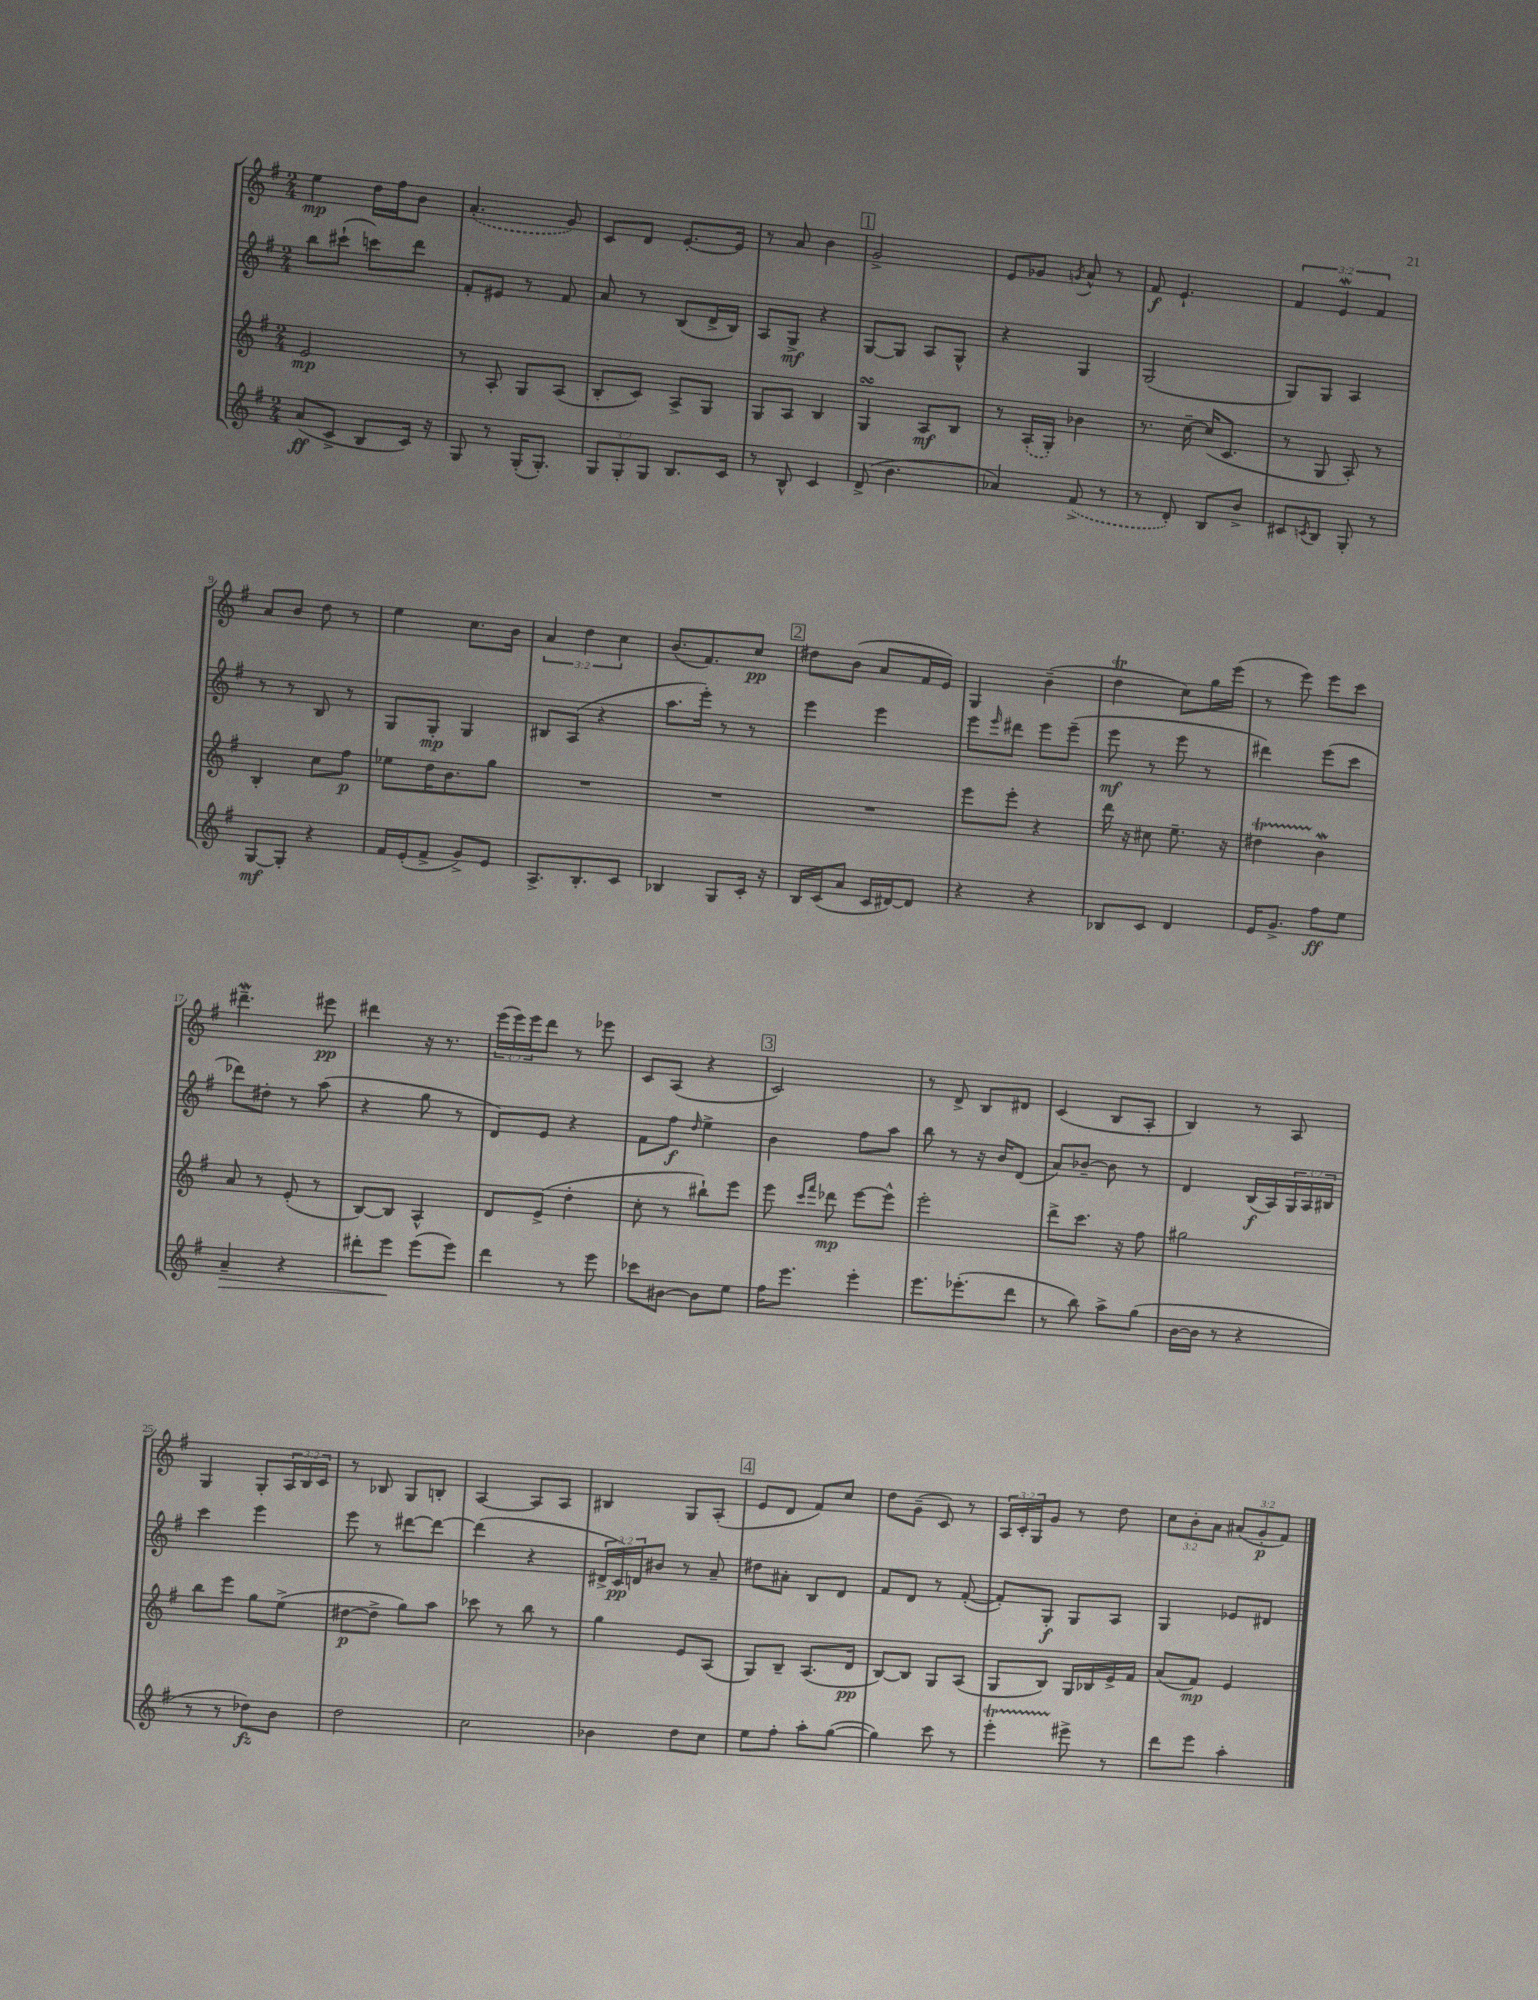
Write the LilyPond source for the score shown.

<<
\new StaffGroup <<
\new Staff = "s0" {
    \clef treble \key g \major \numericTimeSignature \time 2/4 \override Staff.TupletNumber.text = #tuplet-number::calc-fraction-text
    e''4\mp d''16 fis''16 b'8 |
    \once \slurDashed a'4.-.( g'8) |
    c'8 d'8 e'8.~-. e'16 |
    r8 a'8 b'4 |
    \mark \markup { \box "1" } g'2-> |
    e'8 ges'8 \acciaccatura { g'8 } a'8-^ r8 |
    fis'8\f e'4.-! |
    \tuplet 3/2 { fis'4 e'4\mordent fis'4 } |
    a'8 b'8 d''8 r8 |
    e''4 c''8. b'16 |
    \tuplet 3/2 { a'4 d''4 c''4 } |
    b'8.( fis'8.) c''8\pp |
    \mark \markup { \box "2" } dis''8 b'8( a'8 fis'16 e'16) |
    g4 b'4--( |
    d''4\trill c''8) g''16 e'''16( |
    r8 e'''8) e'''8 c'''8 |
    dis'''4.--\mordent eis'''8\pp |
    dis'''4 r16 r8. |
    \tuplet 3/2 { e'''16( e'''16) e'''16 } d'''8 r8 ees'''8 |
    c'8 a8( r4 |
    \mark \markup { \box "3" } c'2) |
    r8 d'8-> b8 dis'8 |
    c'4( b8 a8-. |
    b4) r8 a8 |
    g4 g8-. \tuplet 3/2 { a16 b16 c'16 } |
    r8 bes8 g8 b8-. |
    a4~ a8 a8 |
    bis4 g8 a8-.( |
    \mark \markup { \box "4" } e'8 d'8 fis'8) c''8 |
    d''8 g'8--( c'8) r8 |
    \tuplet 3/2 { a16 c'16-. g16 } g'8 r8 d''8 |
    \tuplet 3/2 { c''8 b'8-. a'8 } \tuplet 3/2 { ais'8( g'8-.\p fis'8) } \bar "|." |
}
\new Staff = "s1" {
    \clef treble \key g \major \numericTimeSignature \time 2/4 \override Staff.TupletNumber.text = #tuplet-number::calc-fraction-text
    b''8 cis'''8-!( c'''8) d'''8 |
    fis'8-. eis'8 r8 fis'8 |
    a'8 r8 b8( d'16-> b16) |
    a8 g8->\mf r4 |
    \mark \markup { \box "1" } g8~ g8 a8 g8-^ |
    r4 g4 |
    g2( |
    g8) g8 a4 |
    r8 r8 b8 r8 |
    g8 g8-.\mp g4 |
    bis8 a8( r4 |
    a''8. e'''16-.) r8 r8 |
    \mark \markup { \box "2" } e'''4 e'''4 |
    e'''8 \grace { e'''16 } dis'''8 e'''8 e'''8--( |
    e'''8\mf r8 e'''8 r8 |
    dis'''4) e'''8( c'''8 |
    des'''8) dis''8-. r8 a''8( |
    r4 g''8 r8 |
    d'8) e'8 r4 |
    fis'8 fis''8\f \grace { d''16 } e''4-> |
    \mark \markup { \box "3" } b'4 fis''8 a''8 |
    b''8 r8 r16 b'16 d'8( |
    a'8) bes'8~-- bes'8 r8 |
    d'4 b16\f( a16) \tuplet 3/2 { g16 a16 bis16 } |
    c'''4 e'''4 |
    e'''8 r8 dis'''8~ dis'''8~ |
    dis'''4( r4 |
    \tuplet 3/2 { dis'16-> c'16\pp) d'16 } bis'8 r8 a'8-- |
    \mark \markup { \box "4" } dis''8 ais'8-. b8 d'8 |
    fis'8 d'8 r8 fis'8~-.( |
    fis'8-.) g8-.\f g8 a8 |
    g4 ees'8 dis'8 \bar "|." |
}
\new Staff = "s2" {
    \clef treble \key g \major \numericTimeSignature \time 2/4
    e'2\mp |
    r8 a8-. g8 a8( |
    b8-. c'8) a8-> g8 |
    g8 a8 b4 |
    \mark \markup { \box "1" } g4\turn a8\mf b8 |
    r8 \once \slurDashed a16-.( g16-.) bes'4 |
    r8. c''16~-- c''16( c'8. |
    r8 g8 a8-.) r8 |
    b4-. c''8 fis''8\p |
    ees''8 d''16 b'8. g''8 |
    R2 |
    R2 |
    \mark \markup { \box "2" } R2 |
    e'''8 e'''8-. r4 |
    d'''16 r16 cis''8 e''8.-- r16 |
    dis''4\startTrillSpan b'4\mordent\stopTrillSpan |
    a'8 r8 e'8-.( r8 |
    b8~) b8 a4-^ |
    d'8 e'8->( d''4-. |
    c''8-. r8 bis''8-!) e'''8 |
    \mark \markup { \box "3" } e'''8 \grace { c'''16 fis'''16 } des'''8\mp e'''8~ e'''8-^ |
    e'''2-. |
    d'''8-> c'''8. r16 fis''8 |
    gis''2 |
    b''8 e'''8 g''8 e''8->( |
    dis''8~\p dis''8-> g''8) a''8 |
    ces'''8 r8 b''8 r8 |
    g''4 e'8 a8( |
    \mark \markup { \box "4" } g8) b8-- a8.( d'16\pp |
    b8~) b8 g8 a8( |
    g8 b8) g16 bes16 e'16-> fis'16 |
    a'8( fis'8\mp) e'4 \bar "|." |
}
\new Staff = "s3" {
    \clef treble \key g \major \numericTimeSignature \time 2/4 \override Staff.TupletNumber.text = #tuplet-number::calc-fraction-text
    a'8\ff( c'8-> b8 c'16) r16 |
    g8 r8 g16-.( g8.-.) |
    \tuplet 3/2 { g8 g8-. g8 } b8. c'16 |
    r8 b8-^ c'4 |
    \mark \markup { \box "1" } d'8->( b'4. |
    aes'4) \once \slurDashed fis'8->( r8 |
    r8 d'8-.) b8 b'8-> |
    cis'8 \acciaccatura { c'8 } b8 g8-. r8 |
    g8~\mf g8-. r4 |
    fis'16 e'16-.( fis'8-> g'8->) e'8 |
    a8.-> b8.-. c'8 |
    bes4 g8 c'16-. r16 |
    \mark \markup { \box "2" } b16 c'16( a'8 c'16 dis'16~) dis'8 |
    r4 r4 |
    bes8 c'8 d'4 |
    e'16 g'8.-> fis''8\ff e''8 |
    a'4--\> r4 |
    dis'''8-. e'''8\! e'''8( e'''8) |
    d'''4 r8 e'''8 |
    ces'''8 bis'8~ bis'8 e''8 |
    \mark \markup { \box "3" } fis''16 e'''8. e'''4-. |
    e'''8. ees'''8.-.( d'''8 |
    r8 b''8) a''8-> g''8( |
    b'16~ b'16 r8 r4 |
    r8 r8 des''8\fz) b'8 |
    d''2 |
    c''2 |
    bes'4 d''8 c''8 |
    \mark \markup { \box "4" } e''8 fis''8-. a''8-. g''8~( |
    g''4) c'''8 r8 |
    e'''4-.\startTrillSpan eis'''8->\stopTrillSpan r8 |
    d'''8 e'''8 a''4-. \bar "|." |
}
>>
>>
